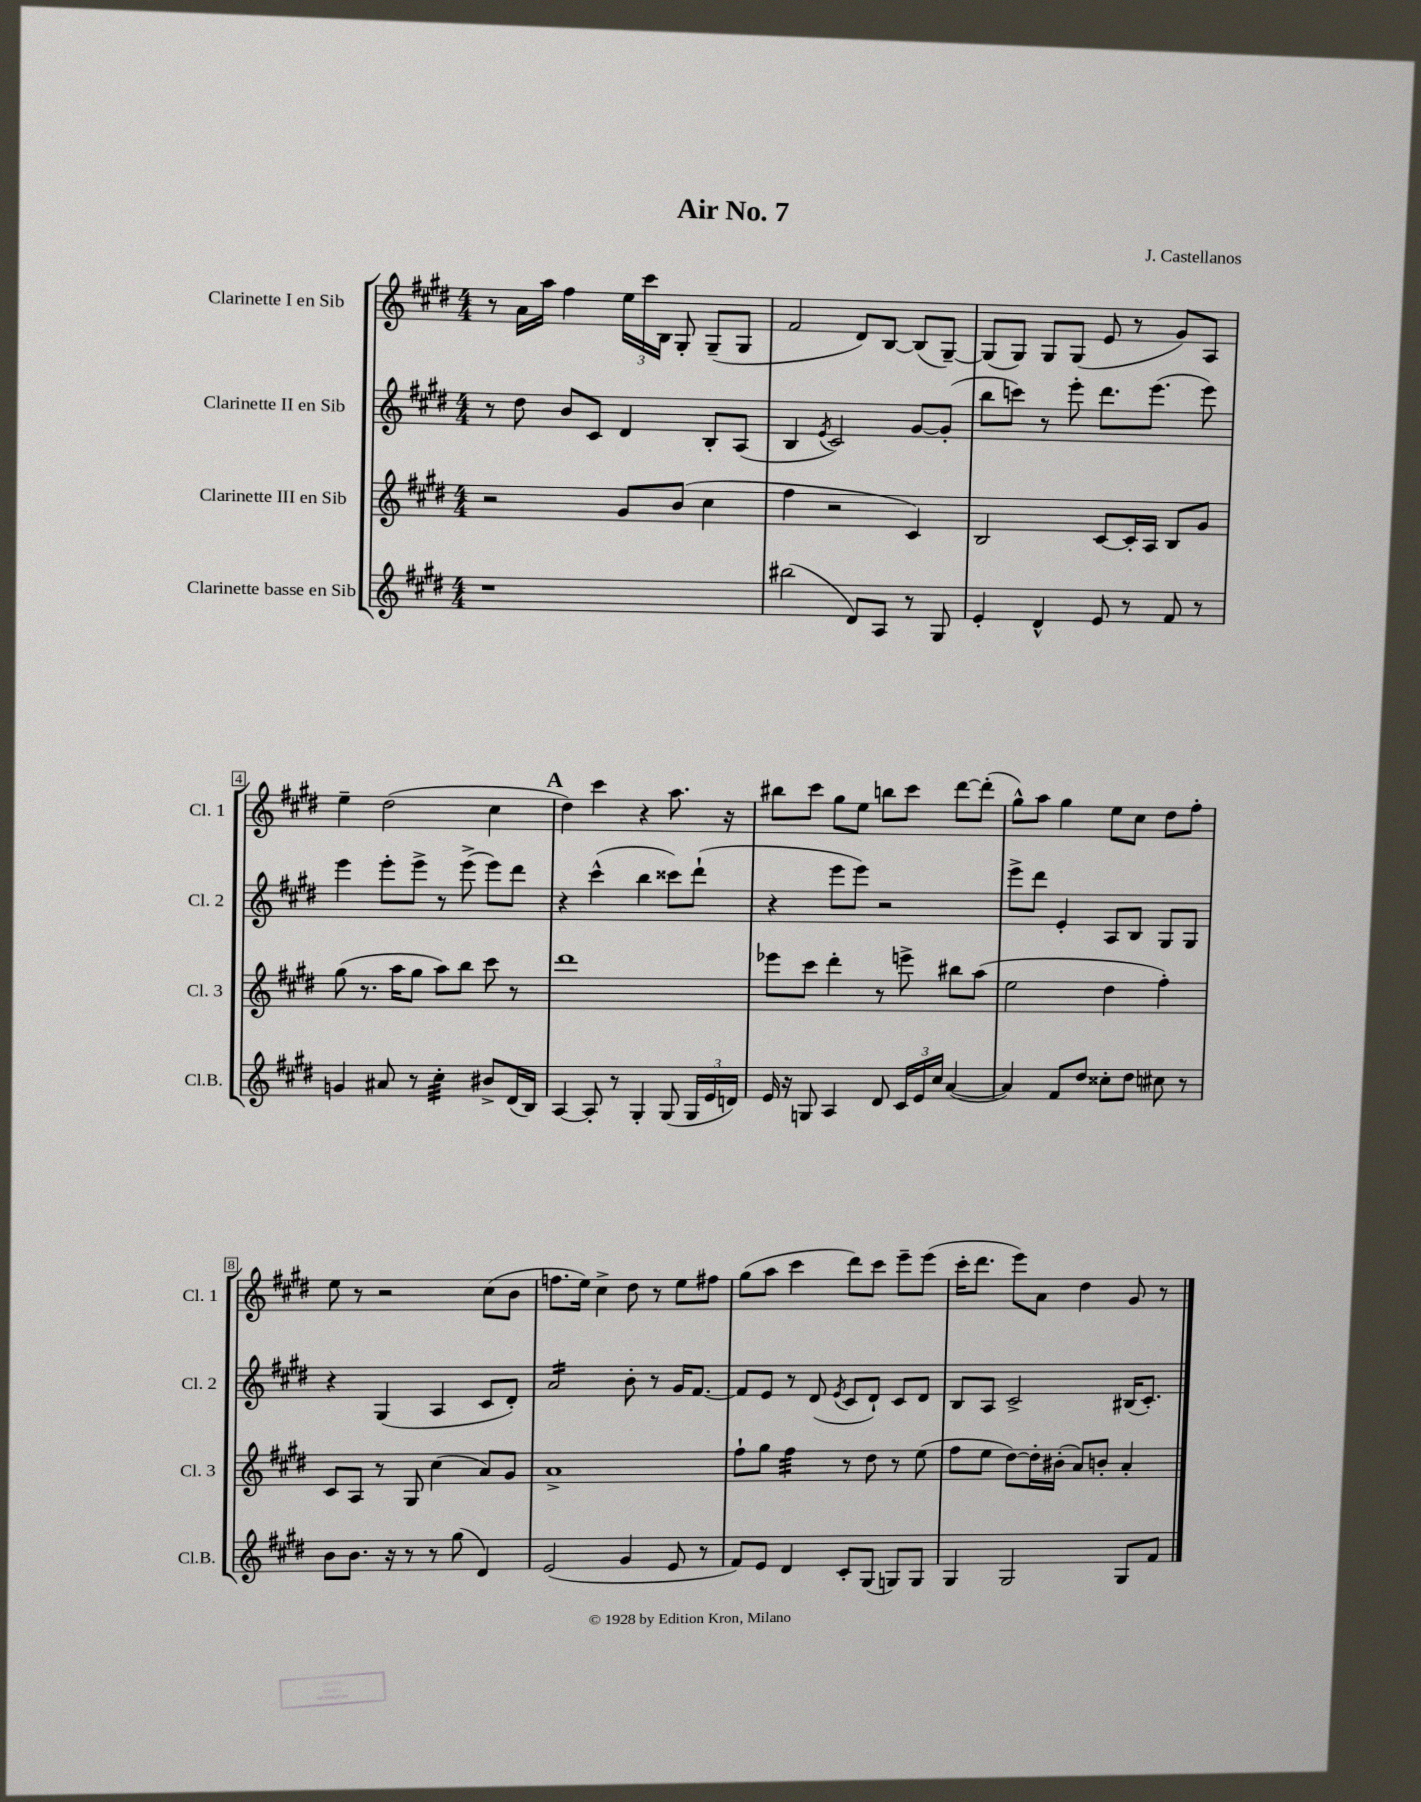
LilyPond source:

\header { title = "Air No. 7" composer = "J. Castellanos" }
<<
\new StaffGroup <<
\new Staff = "s0" \with { instrumentName = "Clarinette I en Sib" shortInstrumentName = "Cl. 1" } {
    \clef treble \key e \major \numericTimeSignature \time 4/4
    \autoBeamOff r8 a'16[ a''16] fis''4 \tuplet 3/2 { e''16[ cis'''16 b16] } gis8-. gis8[--( gis8] |
    fis'2 dis'8[) b8]~ b8[( gis8]~--) |
    gis8[( gis8]) gis8[ gis8]( e'8 r8 gis'8[) a8] |
    e''4-- dis''2( cis''4 |
    \mark \markup { \bold "A" } dis''4) cis'''4 r4 a''8. r16 |
    bis''8[ cis'''8] gis''8[ e''8] b''8[ cis'''8] dis'''8[~ dis'''8]-.( |
    gis''8[-^) a''8] gis''4 e''8[ cis''8] dis''8[ fis''8]-. |
    e''8 r8 r2 cis''8[( b'8] |
    f''8.[ e''16]) cis''4-> dis''8 r8 e''8[ fis''8] |
    gis''8[( a''8] cis'''4 dis'''8[) cis'''8] e'''8[-- e'''8]( |
    cis'''16[-. dis'''8.] e'''8[) a'8] dis''4 gis'8 r8 \bar "|." |
}
\new Staff = "s1" \with { instrumentName = "Clarinette II en Sib" shortInstrumentName = "Cl. 2" } {
    \clef treble \key e \major \numericTimeSignature \time 4/4
    \autoBeamOff r8 dis''8 b'8[ cis'8] dis'4 b8[-. a8]( |
    b4 \acciaccatura { e'8 } cis'2) gis'8[~ gis'8]-.( |
    b''8[ c'''8]) r8 e'''8-. dis'''8.[ e'''8.]( e'''8) |
    e'''4 e'''8[-. e'''8]-> r8 e'''8->( e'''8[) dis'''8] |
    \mark \markup { \bold "A" } r4 cis'''4-^( b''4 cisis'''8[) dis'''8]-!( |
    r4 e'''8[ e'''8]) r2 |
    e'''8[-> dis'''8] e'4-. a8[ b8] gis8[ gis8] |
    r4 gis4( a4 cis'8[ dis'8]-.) |
    a'2:16 b'8-. r8 gis'16[ fis'8.]~ |
    fis'8[ e'8] r8 dis'8( \acciaccatura { e'8 } cis'8[ dis'8]-!) cis'8[ dis'8] |
    b8[ a8] cis'2-> bis16[( cis'8.]-.) \bar "|." |
}
\new Staff = "s2" \with { instrumentName = "Clarinette III en Sib" shortInstrumentName = "Cl. 3" } {
    \clef treble \key e \major \numericTimeSignature \time 4/4
    \autoBeamOff r2 gis'8[ b'8]( cis''4 |
    fis''4 r2 cis'4) |
    b2 cis'8[~ cis'16-. a16] b8[ gis'8] |
    gis''8( r8. a''16[ gis''8] a''8[) b''8] cis'''8 r8 |
    \mark \markup { \bold "A" } dis'''1 |
    ees'''8[ cis'''8] dis'''4-. r8 e'''8-> bis''8[ a''8]( |
    e''2 dis''4 fis''4-.) |
    cis'8[ a8] r8 gis8 cis''4( a'8[) gis'8] |
    a'1-> |
    fis''8[-! gis''8] fis''4:32 r8 dis''8 r8 e''8( |
    fis''8[ e''8] dis''8[~) dis''16-. bis'16]-.( a'8[) b'8]-. a'4-. \bar "|." |
}
\new Staff = "s3" \with { instrumentName = "Clarinette basse en Sib" shortInstrumentName = "Cl.B." } {
    \clef treble \key e \major \numericTimeSignature \time 4/4
    \autoBeamOff r1 |
    bis''2( dis'8[) a8] r8 gis8 |
    e'4-. dis'4-^ e'8 r8 fis'8 r8 |
    g'4 ais'8 r8 cis''4:32-. bis'8[-> dis'16( b16]) |
    \mark \markup { \bold "A" } a4~ a8-. r8 gis4-. gis8( \tuplet 3/2 { gis16[ e'16 d'16]) } |
    e'16 r16 g8 a4 dis'8 \tuplet 3/2 { cis'16[ e'16 cis''16] } a'4~( |
    a'4) fis'8[ dis''8] cisis''8[-. dis''8] cis''8 r8 |
    b'8[ b'8.] r16 r8 r8 gis''8( dis'4) |
    e'2( gis'4 e'8 r8 |
    fis'8[) e'8] dis'4 cis'8[-. gis8]( g8[) g8] |
    gis4 gis2 gis8[ fis'8] \bar "|." |
}
>>
>>
\layout { \context { \Score \override BarNumber.stencil = #(make-stencil-boxer 0.1 0.3 ly:text-interface::print) } }
